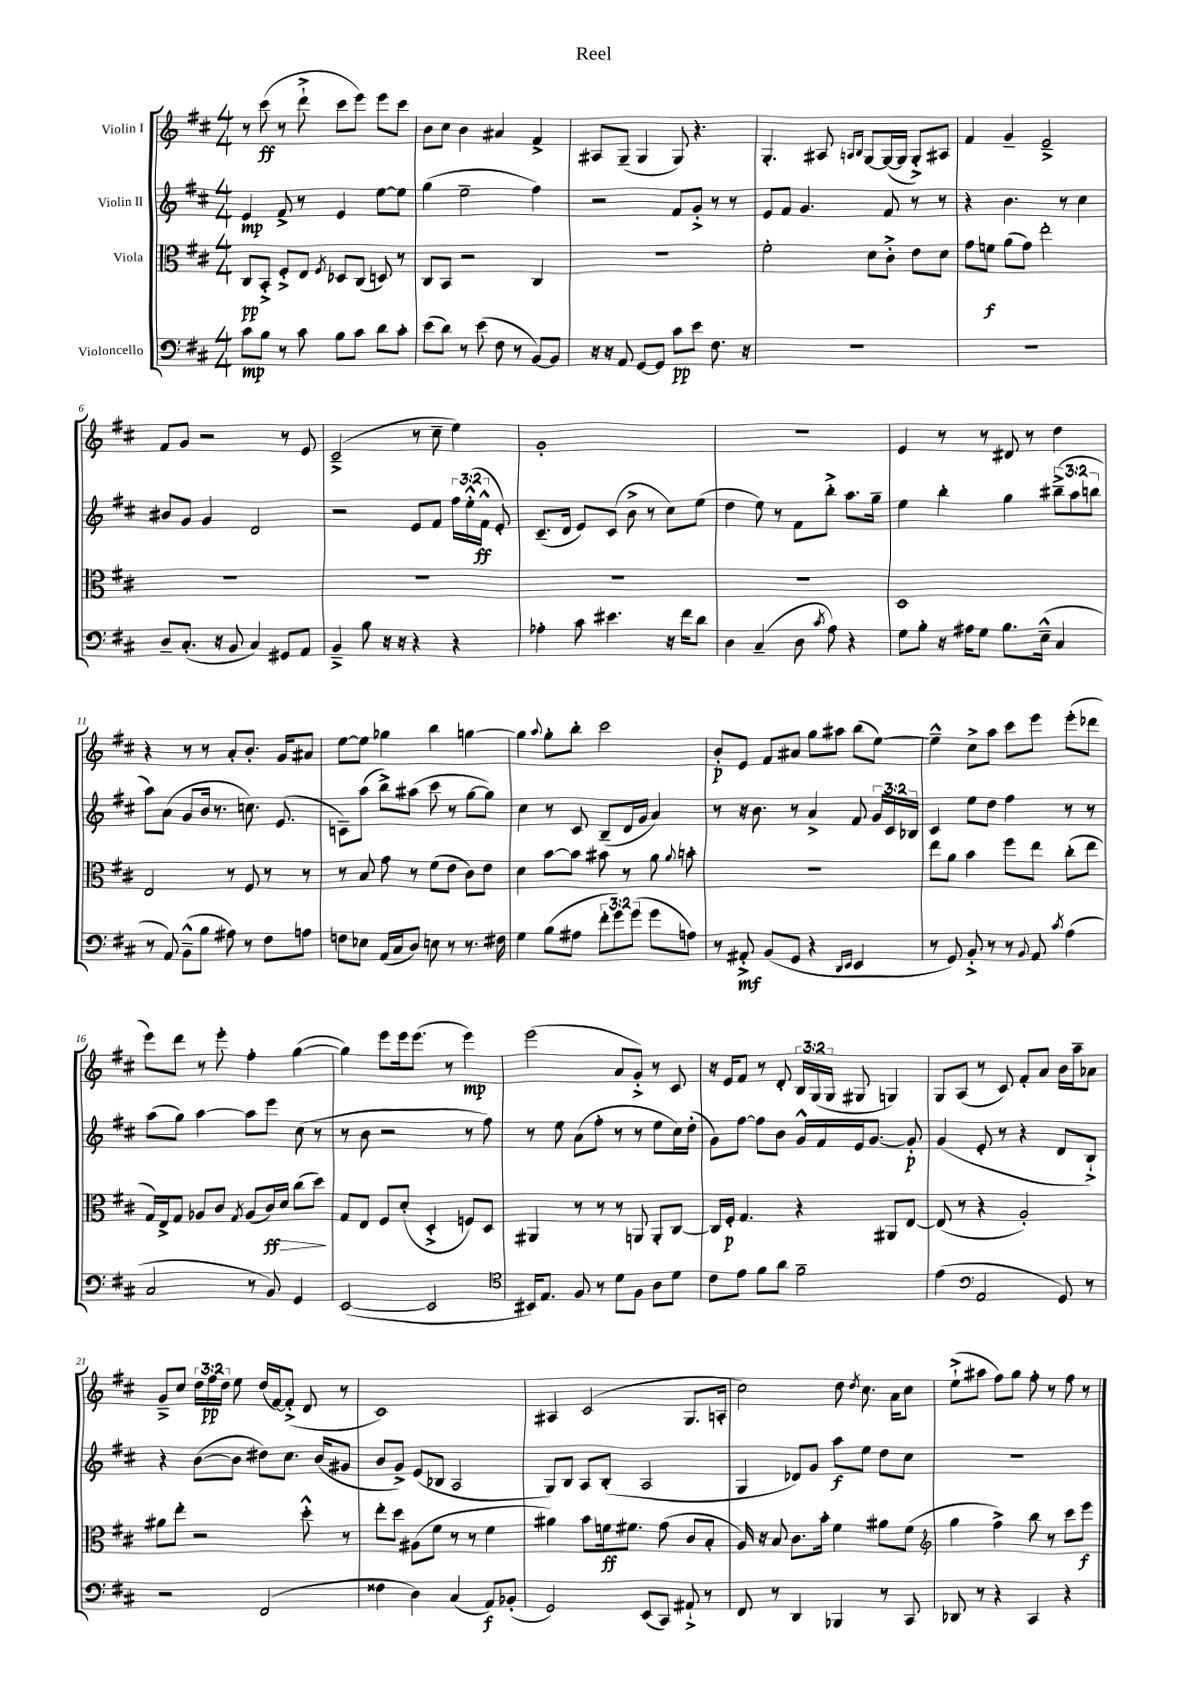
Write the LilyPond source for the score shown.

\header { title = "Reel" }
<<
\new StaffGroup <<
\new Staff = "s0" \with { instrumentName = "Violin I" } {
    \clef treble \key d \major \numericTimeSignature \time 4/4 \override Staff.TupletNumber.text = #tuplet-number::calc-fraction-text
    \autoBeamOff r8 cis'''8\ff( r8 d'''8-!-> cis'''8[ e'''8]) e'''8[ cis'''8] |
    b'8[ cis''8] b'4 ais'4 fis'4-> |
    ais8[ g8]--( g4 g8) r4. |
    g4.-. ais8 \grace { a16[ b16] } g8[~ g16~( g16] g8[-.->) ais8] |
    fis'4 g'4-- e'2---> |
    fis'8[ g'8] r2 r8 e'8 |
    cis'2--->( r8 cis''8-- e''4) |
    g'1-. |
    R1 |
    e'4 r8 r8 dis'8 r8 d''4 |
    r4 r8 r8 a'8[-. b'8.]-. g'16[ ais'8] |
    e''8[~ e''8] ges''4 b''4 g''4~ |
    g''4 \appoggiatura { a''8 } g''8[-. b''8]-. cis'''2 |
    b'8[-.\p e'8] fis'8[ ais'8] g''8[ ais''8] b''8[( e''8]~) |
    e''4---^ cis''8[-> a''8] cis'''8[ e'''8] e'''8[-.( des'''8] |
    e'''8[) d'''8] r8 e'''8-. fis''4-. g''4~( |
    g''4) e'''8[ e'''16 e'''8.]( r8 e'''4\mp) |
    e'''2( a'8[ g'8]-.->) r8 cis'8 |
    r16 e'16[ fis'8] r8 d'8-. \tuplet 3/2 { b16[ g16( g16] } gis8 g4) |
    g8[ a8]( r8 cis'8) fis'8[-. a'8] b'16[ a''16-- aes'8] |
    g'8[---> cis''8] \tuplet 3/2 { d''16[ fis''16\pp d''16] } e''8 d''16[( fis'16~) fis'8]-.->( d'8 r8 |
    cis'1) |
    ais4 cis'2( g8.[ a16]-. |
    cis''2) d''8 \acciaccatura { d''8 } cis''8. a'16[ cis''8] |
    e''8[-!->( ais''8] fis''8[) g''8] fis''8-. r8 fis''8 r8 \bar "|." |
}
\new Staff = "s1" \with { instrumentName = "Violin II" } {
    \clef treble \key d \major \numericTimeSignature \time 4/4 \override Staff.TupletNumber.text = #tuplet-number::calc-fraction-text
    \autoBeamOff e'4\mp fis'8-> r8 e'4 e''8[~ e''8] |
    g''4( e''2-- fis''4) |
    r2 fis'8[ g'8]-.-> r8 r8 |
    e'8[ fis'8] g'4. fis'8 r8 r8 |
    r4 b'4. r8 cis''4 |
    bis'8[ g'8] g'4 d'2 |
    r2 e'8[ fis'8] \tuplet 3/2 { fis''16[ e''16-.-^( fis'16]-^\ff } e'8-.) |
    cis'8.[--( d'16] e'8[) cis'8]( b'8-> r8 cis''8[) e''8]( |
    d''4 e''8) r8 fis'8[ b''8]-.-> a''8.[ g''16]-- |
    e''4 b''4-. g''4 \tuplet 3/2 { bis''8[--->( a''8 b''8] } |
    a''8[) a'8]( g'8[ b'16] r8. c''8.) e'8.( |
    c'8[--) a''8]( b''8[->) ais''8]( cis'''8 r8 g''8[~ g''8]) |
    cis''4 r8 cis'8 b8[--( d'16 g'16] a'4) |
    r8 r16 b'8. r8 a'4-> fis'8 \tuplet 3/2 { g'16[ cis'16 bes16] } |
    cis'4 e''8[ d''8] fis''4 r8 r8 |
    a''8[( g''8]) a''4~ a''8[ e'''8] cis''8( r8 |
    r8 b'8 r2 r8 fis''8) |
    r8 e''8 a'8[( fis''8]-. r8 r8 e''8[ cis''16) d''16]-.( |
    g'8[) fis''8]~ fis''8[ b'8] g'16[-^ fis'16 e'16 g'8.]~ g'8-.\p |
    g'4( e'8-. r8 r4 d'8[ b8]-!->) |
    r4 b'8[~( b'8] dis''8[) cis''8.] b'16[( gis'8] |
    b'8[ g'8]->) e'8[( bes8] a2 |
    g8[) b8] a8[ b8]-.( a2 |
    g4 des'8[) g'8] a''8[\f e''8] d''8[ cis''8] |
    R1 \bar "|." |
}
\new Staff = "s2" \with { instrumentName = "Viola" } {
    \clef alto \key d \major \numericTimeSignature \time 4/4
    \autoBeamOff cis8[\pp b,8]-.-> fis8[-.-> e8] \acciaccatura { fis8 } des8[ cis8]( d8) r8 |
    cis8[ b,8] r2 cis4 |
    R1 |
    fis'2-. d'8[ cis'8]-.-> e'8[ d'8] |
    g'8[ f'8]\f a'8[( g'8]) e''2-. |
    R1 |
    R1 |
    R1 |
    R1 |
    d1 |
    e2 r8 fis8 r8 r8 |
    r8 b8 g'8 r8 fis'8[( e'8] cis'8[) e'8] |
    d'4 b'8[~ b'8] bis'8 r8 a'8 \appoggiatura { a'8 } b'8-. |
    r1 |
    e''8[ a'8] b'4 fis''8[ e''8] cis''8[-.( e''8] |
    g16[) e16-> g8] aes8[ cis'8] \acciaccatura { g8 } aes8[( cis'16\ff) d'16]\> cis''8[( d''8]\!) |
    g8[ e8] fis8[ d'8]-.( d4-.-> f8[) d8] |
    ais,4 r8 r8 r8 a,8 a,8[-. cis8]~ |
    cis16[ fis16]-.\p g4. r4 ais,8[ e8]~ |
    e8( r8 r4 a2-.) |
    ais'8[ e''8]-. r2 d''8-.-^ r8 |
    e''8[-. d''8] ais8[( fis'8] r8 r8 fis'4 |
    ais'4) b'8[ f'16\ff fis'8.] g'8( cis'8[ b8]-. |
    a16) r16 b8 cis'8.[ b'16]-. fis'4 ais'8[ fis'8]( |
    \clef treble g''4 fis''4->) b''8 r8 cis'''8[ e'''8]\f \bar "|." |
}
\new Staff = "s3" \with { instrumentName = "Violoncello" } {
    \clef bass \key d \major \numericTimeSignature \time 4/4 \override Staff.TupletNumber.text = #tuplet-number::calc-fraction-text
    \autoBeamOff cis'8[\mp b8] r8 cis'8 b8[ cis'8] d'8[ cis'8]-. |
    e'8[( d'8]) r8 e'8( fis8 r8 b,8[~) b,8] |
    r16 r16 a,8 g,8[~ g,8] cis'8[\pp e'8] fis8. r16 |
    R1 |
    r1 |
    d8[-- cis8.]-.( r16 b,8 cis4) gis,8[ a,8] |
    b,4---> b8 r16 r16 r4 r4 |
    aes4-. cis'8 eis'4. r16 fis'16[ d'8] |
    d4 cis4--( d8 \acciaccatura { cis'8 } a8) r4 |
    g8[ b8]-. r16 ais16[ g8] b8.[ e16]---^( cis4 |
    r8 a,8) b,8[---^( b8] ais8) r8 fis8[ a8] |
    f8[ ees8] a,16[( cis16 d8]) e8 r8 r8. fis16 |
    g4 b8[( ais8] \tuplet 3/2 { fis'8[-. g'8) g'8]( } g'8[ a8]) |
    r8 ais,8-.->\mf b,8[( g,8] r4 \grace { d,16[ e,16] } e,4 |
    r8 g,8) b,8-.-> r8 r8 \appoggiatura { b,8 } a,8 \acciaccatura { cis'8 } a4( |
    cis2 r8 b,8) g,4 |
    e,2~( e,2 |
    \clef tenor bis,16[) e8.] fis8 r8 d'8[ fis8] a8[ d'8] |
    cis'8[ e'8] fis'8[ a'8] fis'2-- |
    e'4( \clef bass a,2 g,8) r8 |
    r2 fis,2( |
    fisis4 d4) cis4( a,8[\f) bes,8]-.( |
    g,2) e,8[( cis,8]) ais,8-!-> r8 |
    fis,8 r8 d,4 bes,,4 r8 cis,8 |
    des,8 r8 r4 cis,4 r4 \bar "|." |
}
>>
>>
